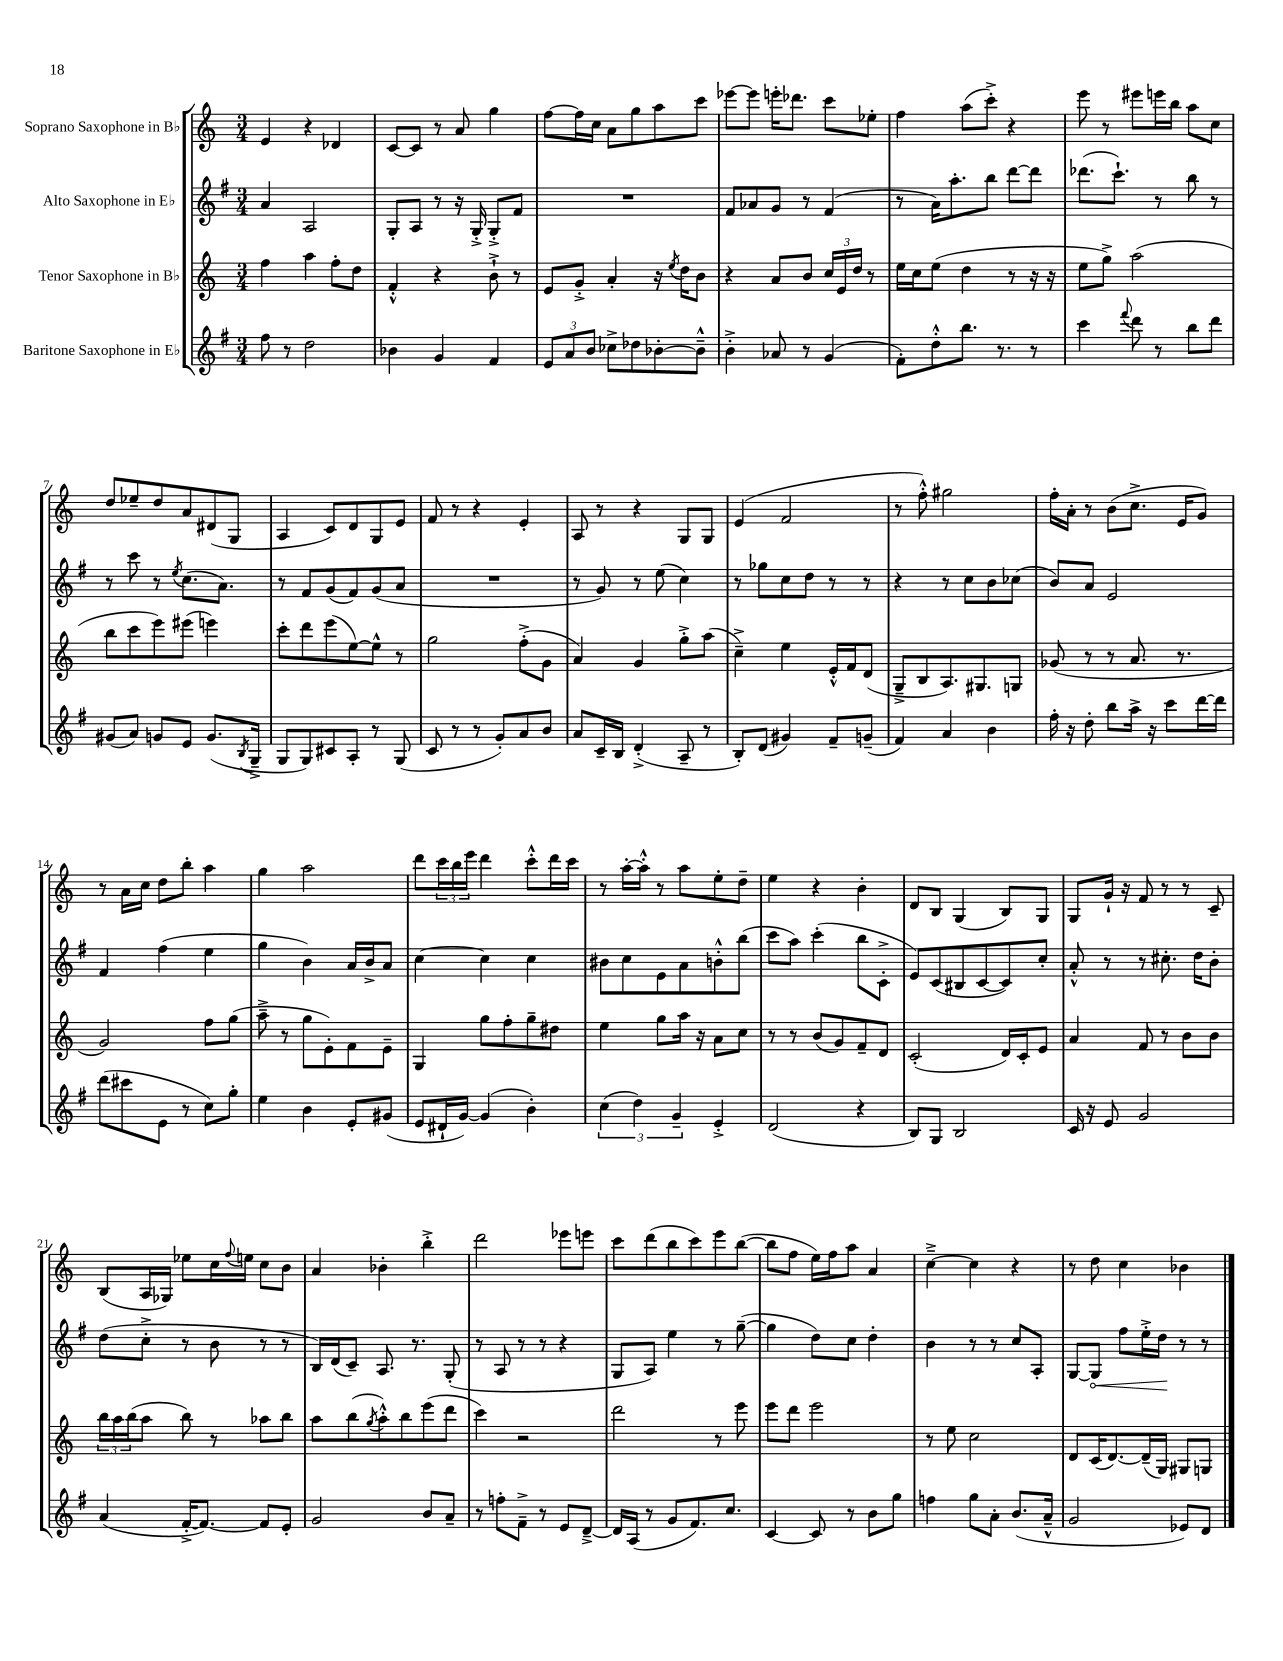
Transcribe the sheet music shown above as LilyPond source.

<<
\new StaffGroup <<
\new Staff = "s0" \with { instrumentName = "Soprano Saxophone in Bb" } {
    \clef treble \key c \major \numericTimeSignature \time 3/4
    e'4 r4 des'4 |
    c'8~ c'8 r8 a'8 g''4 |
    f''8~ f''16 c''16 a'8 g''8 a''8 c'''8 |
    ees'''8~ ees'''8 e'''16-. des'''8. c'''8 ees''8-. |
    f''4 a''8( c'''8-.->) r4 |
    e'''8 r8 eis'''8 e'''16 b''16 a''8 c''8 |
    d''8 ees''8-- d''8 a'8 dis'8( g8 |
    a4 c'8) d'8 g8 e'8 |
    f'8 r8 r4 e'4-. |
    a8 r8 r4 g8 g8 |
    e'4( f'2 |
    r8 f''8-.-^) gis''2 |
    f''16-. a'16-. r8 b'8( c''8.-> e'16 g'8) |
    r8 a'16 c''16 d''8 b''8-. a''4 |
    g''4 a''2 |
    d'''8 \tuplet 3/2 { c'''16 b''16 e'''16 } d'''4 c'''8-.-^ d'''16 c'''16 |
    r8 a''16~-. a''16-.-^ r8 a''8 e''8-. d''8-- |
    e''4 r4 b'4-. |
    d'8 b8 g4( b8) g8 |
    g8 g'16-! r16 f'8 r8 r8 c'8-- |
    b8( a16 ges16) ees''8 c''16 \appoggiatura { f''8 } e''16 c''8 b'8 |
    a'4 bes'4-. b''4-.-> |
    d'''2 ees'''8 e'''8 |
    c'''8 d'''8( b''8 c'''8) e'''8 b''8~( |
    b''8 f''8 e''16) f''16 a''8 a'4 |
    c''4~---> c''4 r4 |
    r8 d''8 c''4 bes'4 \bar "|." |
}
\new Staff = "s1" \with { instrumentName = "Alto Saxophone in Eb" } {
    \clef treble \key g \major \numericTimeSignature \time 3/4
    a'4 a2 |
    g8-. a8 r8 r16 g16-.-> g8-.-> fis'8 |
    R2. |
    fis'8 aes'8 g'8 r8 fis'4( |
    r8 a'16) a''8.-. b''8 d'''8~ d'''8 |
    des'''8.( c'''8.-!) r8 b''8 r8 |
    r8 c'''8 r8 \acciaccatura { e''8 } c''8.( a'8.) |
    r8 fis'8 g'8( fis'8) g'8( a'8 |
    R2. |
    r8 g'8) r8 e''8( c''4) |
    r8 ges''8 c''8 d''8 r8 r8 |
    r4 r8 c''8 b'8 ces''8( |
    b'8) a'8 e'2 |
    fis'4 fis''4( e''4 |
    g''4 b'4) a'16 b'16-> a'8 |
    c''4~ c''4 c''4 |
    bis'8 c''8 e'8 a'8 b'8-.-^ b''8( |
    c'''8 a''8) c'''4-.( b''8 c'8-.-> |
    e'8) c'8( bis8 c'8~ c'8) c''8-. |
    a'8-.-^ r8 r8 cis''8.-. d''16 b'8-. |
    d''8( c''8-.-> r8 b'8 r8 r8 |
    b16) d'16( c'8--) a8. r8. g8-.( |
    r8 a8 r8 r8 r4 |
    g8 a8) e''4 r8 g''8~--( |
    g''4 d''8) c''8 d''4-. |
    b'4 r8 r8 c''8 a8-. |
    g8~ \once \override Hairpin.circled-tip = ##t g8\< fis''8 e''16-.-> d''16\! r8 r8 \bar "|." |
}
\new Staff = "s2" \with { instrumentName = "Tenor Saxophone in Bb" } {
    \clef treble \key c \major \numericTimeSignature \time 3/4
    f''4 a''4 f''8-. d''8 |
    f'4-.-^ r4 b'8-!-> r8 |
    e'8 g'8-.-> a'4-. r16 \acciaccatura { e''8 } d''16 b'8 |
    r4 a'8 b'8 \tuplet 3/2 { c''16 e'16 d''16 } r8 |
    e''16 c''16 e''8( d''4 r8 r16 r16 |
    e''8 g''8->) a''2( |
    b''8 c'''8 e'''8) eis'''8( e'''4) |
    c'''8-. d'''8 e'''8( e''8~) e''8-^ r8 |
    g''2 f''8-.->( g'8 |
    a'4) g'4 g''8-.-> a''8( |
    c''4--->) e''4 e'16-.-^ f'16 d'8( |
    g8---> b8 a8.) gis8. g8 |
    ges'8( r8 r8 a'8. r8. |
    g'2) f''8 g''8( |
    a''8---> r8 g''8 e'8-.) f'8 e'8-- |
    g4 g''8 f''8-. g''8-- dis''8 |
    e''4 g''8 a''16 r16 a'8 c''8 |
    r8 r8 b'8( g'8) f'8-- d'8 |
    c'2-.( d'16) c'16-. e'8 |
    a'4 f'8 r8 b'8 b'8 |
    \tuplet 3/2 { b''16 a''16 b''16( } a''8 b''8) r8 aes''8 b''8 |
    a''8 b''8( \acciaccatura { g''8 } a''8-.-^) b''8 e'''8( d'''8 |
    c'''4) r2 |
    d'''2 r8 e'''8 |
    e'''8 d'''8 e'''2 |
    r8 e''8 c''2 |
    d'8 c'16( d'8.~) d'16--( g16) gis8 g8 \bar "|." |
}
\new Staff = "s3" \with { instrumentName = "Baritone Saxophone in Eb" } {
    \clef treble \key g \major \numericTimeSignature \time 3/4
    fis''8 r8 d''2 |
    bes'4 g'4 fis'4 |
    \tuplet 3/2 { e'8 a'8 b'8 } ces''8-> des''8 bes'8~-. bes'8---^ |
    b'4-.-> aes'8 r8 g'4( |
    fis'8-.) d''8-.-^ b''8. r8. r8 |
    c'''4 \appoggiatura { fis'''8 } d'''8 r8 b''8 d'''8 |
    gis'8( a'8) g'8 e'8 g'8.( \acciaccatura { b8 } g16---> |
    g8 g8) cis'8 a8-. r8 g8( |
    c'8 r8 r8 g'8-.) a'8 b'8 |
    a'8 c'16-- b16 d'4-.->( a8-- r8 |
    b8-.) d'8( gis'4) fis'8-- g'8--( |
    fis'4) a'4 b'4 |
    fis''16-. r16 d''8-. b''8 a''16-> r16 c'''8 d'''16~ d'''16 |
    d'''8( cis'''8 e'8 r8 c''8) g''8-. |
    e''4 b'4 e'8-. gis'8( |
    e'8 dis'16-! g'16~) g'4( b'4-.) |
    \tuplet 3/2 { c''4( d''4) g'4-- } e'4-.-> |
    d'2( r4 |
    b8) g8 b2 |
    c'16 r16 e'8 g'2 |
    a'4( fis'16~-.-> fis'8.~) fis'8 e'8-. |
    g'2 b'8 a'8-- |
    r8 f''8-. fis'8---> r8 e'8 d'8~---> |
    d'16 a16( r8 g'8 fis'8.) c''8. |
    c'4~ c'8 r8 b'8 g''8 |
    f''4 g''8 a'8-. b'8.( a'16---^ |
    g'2 ees'8) d'8 \bar "|." |
}
>>
>>
